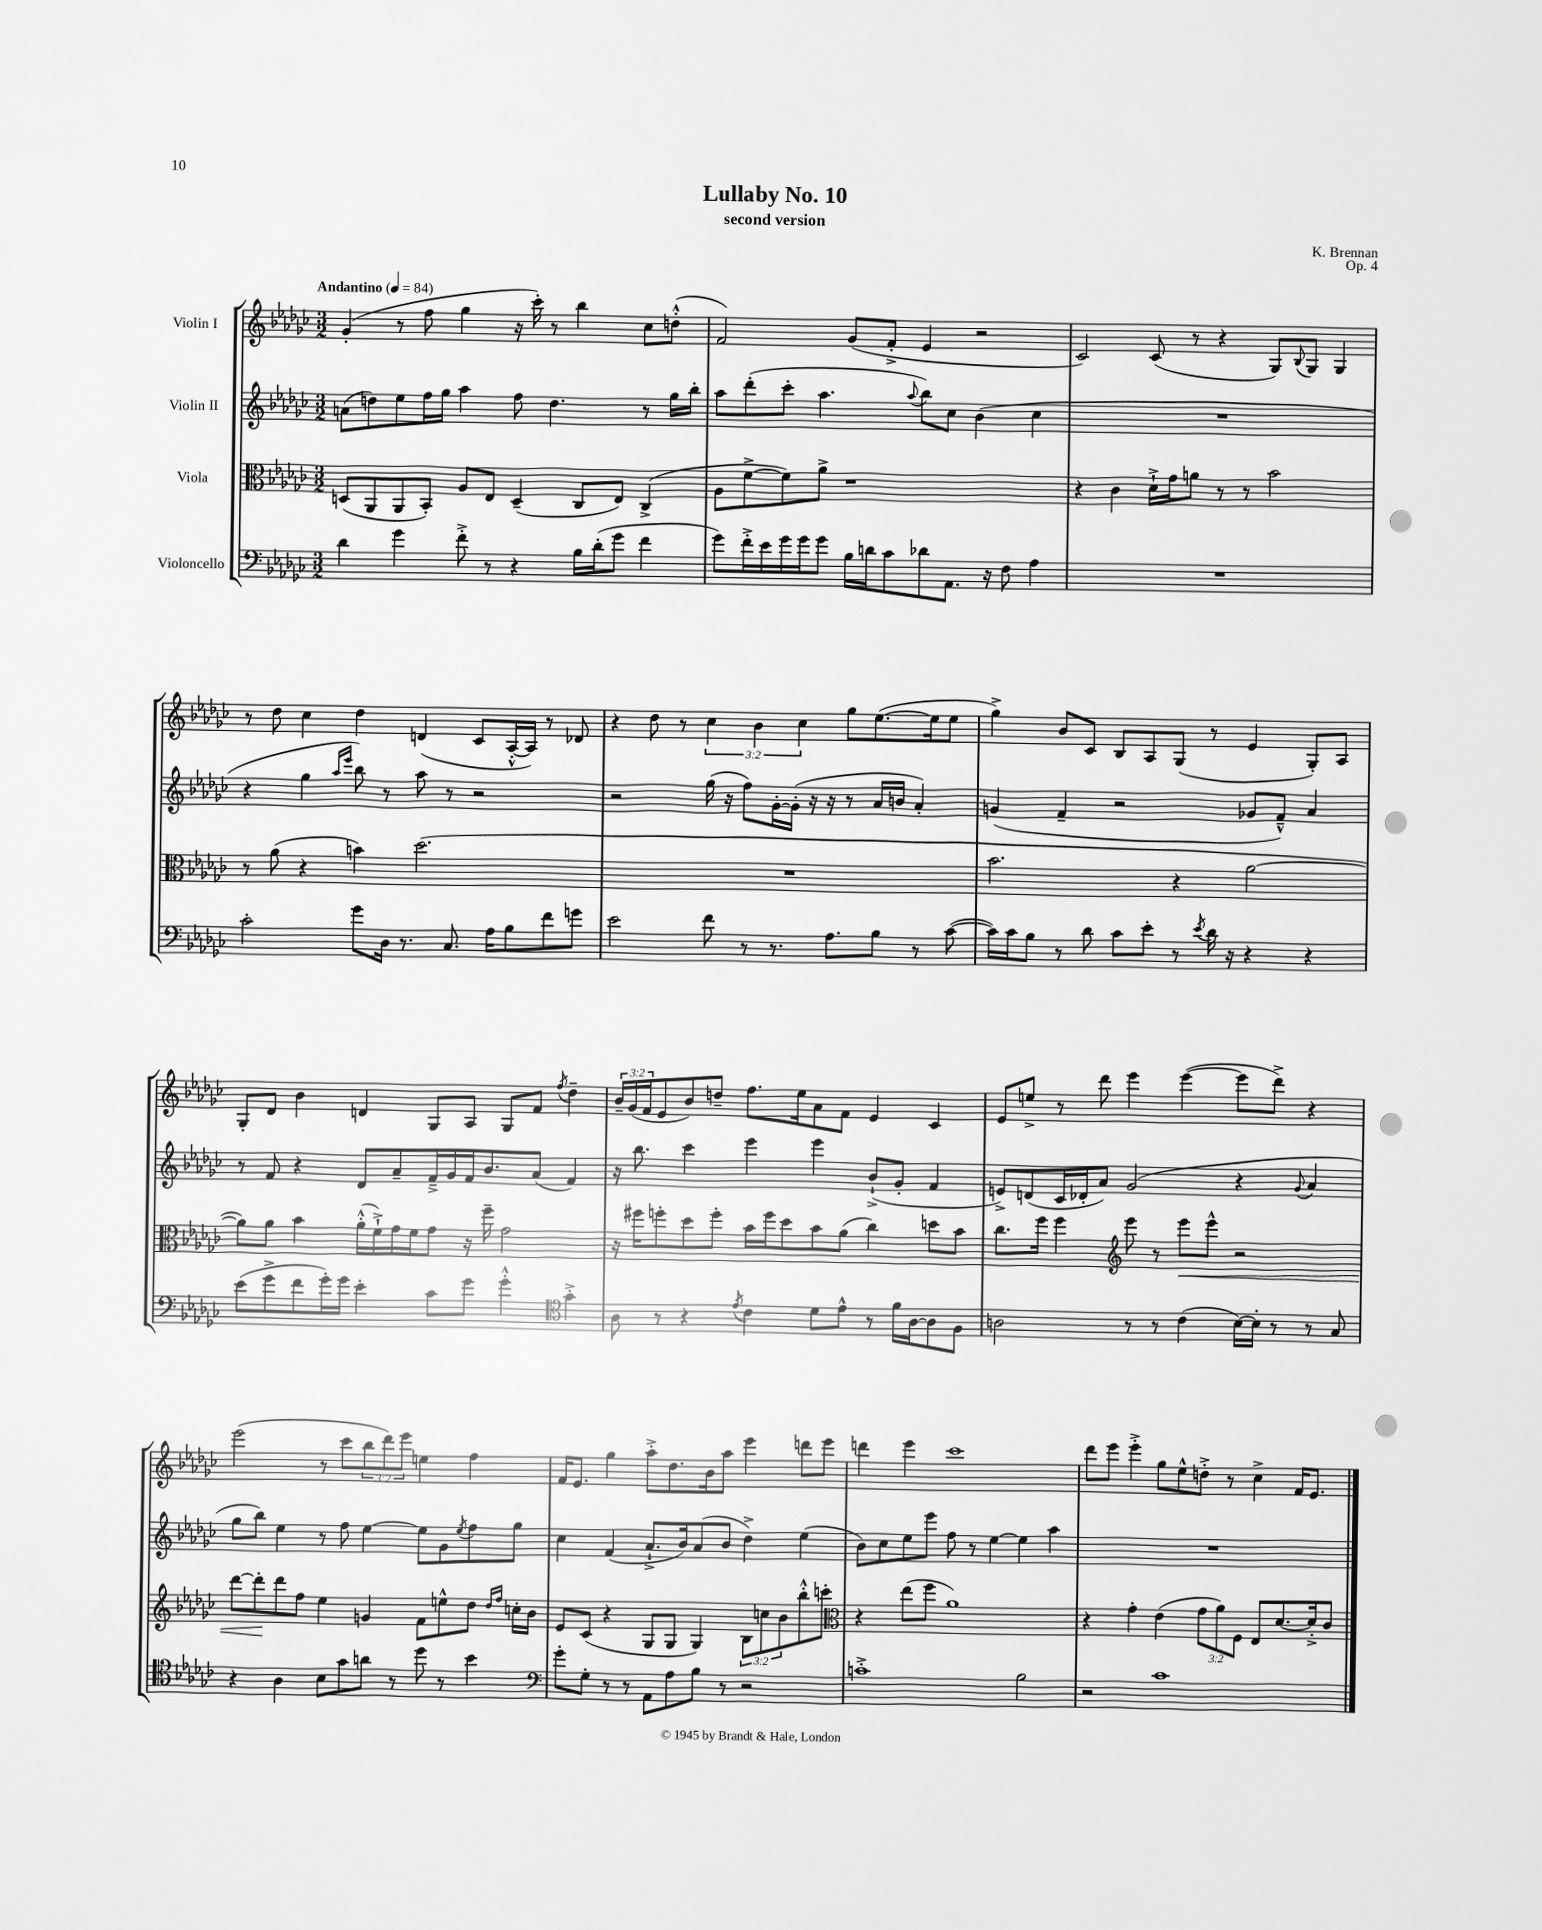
\header { title = "Lullaby No. 10" composer = "K. Brennan" subtitle = "second version" opus = "Op. 4" }
<<
\new StaffGroup <<
\new Staff = "s0" \with { instrumentName = "Violin I" } {
    \clef treble \key ges \major \numericTimeSignature \time 3/2 \override Staff.TupletNumber.text = #tuplet-number::calc-fraction-text \tempo "Andantino" 4 = 84
    ges'4-.( r8 f''8 ges''4 r16 ces'''16-.) r8 bes''4 ces''8 d''8-.-^( |
    f'2) ges'8( f'8-.-> ees'4 r2 |
    ces'2) ces'8( r8 r4 ges8) \appoggiatura { bes8 } ges8 ges4 |
    r8 des''8 ces''4 des''4 d'4( ces'8 aes16~-.-^ aes16) r8 des'8 |
    r4 des''8 r8 \tuplet 3/2 { ces''4 bes'4 ces''4 } ges''8 ees''8.~( ees''16 ees''8 |
    ges''4->) bes'8 ces'8 bes8 aes8 ges8( r8 ees'4 ges8-.) aes8 |
    ges8-. des'8 bes'4 d'4 ges8 aes8 ges8 f'8 \acciaccatura { f''8 } des''4-- |
    \tuplet 3/2 { bes'16-- ges'16( f'16 } ees'8 bes'8) d''8-- f''8. ees''16 aes'8 f'8 ees'4 ces'4 |
    ees'8 e''8-> r8 des'''8 ees'''4 ees'''4~( ees'''8 des'''8->) r4 |
    ees'''2( r8 ces'''8 \tuplet 3/2 { bes''8 des'''8) ees'''8 } e''4 f''4 |
    f'16 ees'8. ges''4 aes''8-.-> des''8. bes'16 aes''8 ees'''4 d'''8 ees'''8 |
    d'''4 ees'''4 ces'''1 |
    des'''8 ees'''8 ees'''4-.-> ges''8 ees''8-^ d''8-.-> r8 ces''4-> f'16 ees'8. \bar "|." |
}
\new Staff = "s1" \with { instrumentName = "Violin II" } {
    \clef treble \key ges \major \numericTimeSignature \time 3/2
    a'8( d''8) ees''8 f''16 ges''16 aes''4 f''8 d''4. r8 ges''16 bes''16-. |
    aes''8 des'''8-.( ces'''8-. aes''4. \appoggiatura { aes''8 } bes''8) ces''8 bes'4( ces''4 |
    R1. |
    r4 ges''4 \grace { aes''16 ees'''16 } bes''8) r8 aes''8 r8 r2 |
    r2 ges''16( r16 f''8) ges'16~-. ges'16-.( r16 r16 r8 aes'16 b'16 aes'4-.) |
    g'4( f'4-- r2 ges'8 f'8---^) aes'4 |
    r8 f'8 r4 des'8 aes'8-- f'16---> ges'16 f'16 bes'8. aes'8( f'4) |
    r16 bes''8. ces'''4 ees'''4 ees'''4 bes'8-!->( ges'8-. f'4 |
    e'8->) d'8( ces'16 des'16-. aes'8) ges'2( r4 \appoggiatura { ges'8 } aes'4 |
    ges''8 bes''8) ees''4 r8 f''8 ees''4~ ees''8 ges'8 \acciaccatura { ees''8 } f''8 ges''8 |
    ces''4 f'4( aes'8.-!-> bes'16) aes'8( bes'8 des''4->) ees''4( |
    bes'8) ces''8 ees''8 ees'''8 f''8 r8 ees''4~ ees''4 aes''4 |
    R1. \bar "|." |
}
\new Staff = "s2" \with { instrumentName = "Viola" } {
    \clef alto \key ges \major \numericTimeSignature \time 3/2 \override Staff.TupletNumber.text = #tuplet-number::calc-fraction-text
    d8( aes,8 aes,8 bes,8-.) aes8 ees8 d4--( ces8 ees8) ces4->( |
    aes8 f'8~-> f'8) aes'8-> r1 |
    r4 ces'4 des'16-!-> ges'16 a'8 r8 r8 bes'2 |
    r8 aes'8( r4 b'4) des''2.( |
    R1. |
    bes'2. r4 aes'2~ |
    aes'8) aes'8 bes'4 aes'16-.-^( f'16-!->) ges'16 f'16 ges'8 r16 f''16-- ges'2 |
    r16 fis''16 f''8-. des''8 f''8-. bes'16 f''16 des''8 bes'8 aes'8( ces''4) d''8 bes'8 |
    ces''8. f''16 f''4 \clef treble ees'''8 r8 ees'''8\< ees'''8-^ r2 |
    des'''8~ des'''8-.\! des'''8 f''8 ees''4 g'4 f'8 e''8-^ des''8 \grace { des''16 f''16 } c''16-. bes'16 |
    ees'8 ces'8( r4 ges8 ges8 ges4) \tuplet 3/2 { bes8 c''8 bes'8 } bes''8-.-^ c'''8-. |
    \clef alto r4 ees''8( f''8 aes'1) |
    r4 ges'4-. ees'4( \tuplet 3/2 { ges'8 aes'8) f8 } ees8 des'8.~ des'16-.-> ces'8 \bar "|." |
}
\new Staff = "s3" \with { instrumentName = "Violoncello" } {
    \clef bass \key ges \major \numericTimeSignature \time 3/2
    des'4 ges'4 f'8-.-> r8 r4 bes16 des'16-.( ges'8 f'4 |
    ges'8) f'16-.-> ees'16 ges'16 ges'16 ges'8 bes16 d'16 ces'8 des'8 aes,8. r16 f8 aes4 |
    R1. |
    ces'2-. ges'8 des16 r8. ces8. aes16 bes8 f'8 g'8 |
    ees'2 f'8 r8 r8. aes8. bes8 r8 ces'8~( |
    ces'16) ces'16 bes8 r8 des'8 ces'8 ees'8-. r8 \acciaccatura { ees'8 } des'16 r16 r4 r4 |
    ees'8( ges'8-> f'8 ges'16-.) ges'16 ees'4-. ces'8 ges'8 ges'4-.-^ \clef tenor ges'4-.-> |
    aes8 r8 r4 \acciaccatura { ees'8 } ces'4 des'8 ees'8-^ r8 f'16 aes16~ aes8 f8 |
    a2 r8 r8 ces'4( bes16~) bes16-. r8 r8 ges8 |
    r4 aes4 bes8 ges'8 a'8 r8 des''8 r8 bes'4 |
    \clef bass ges'8-. ges8-. r8 r8 aes,8 aes8 bes8 r8 r2 |
    c'1-.-> bes2 |
    r2 ces'1 \bar "|." |
}
>>
>>
\layout { \context { \Score \remove "Bar_number_engraver" } }
